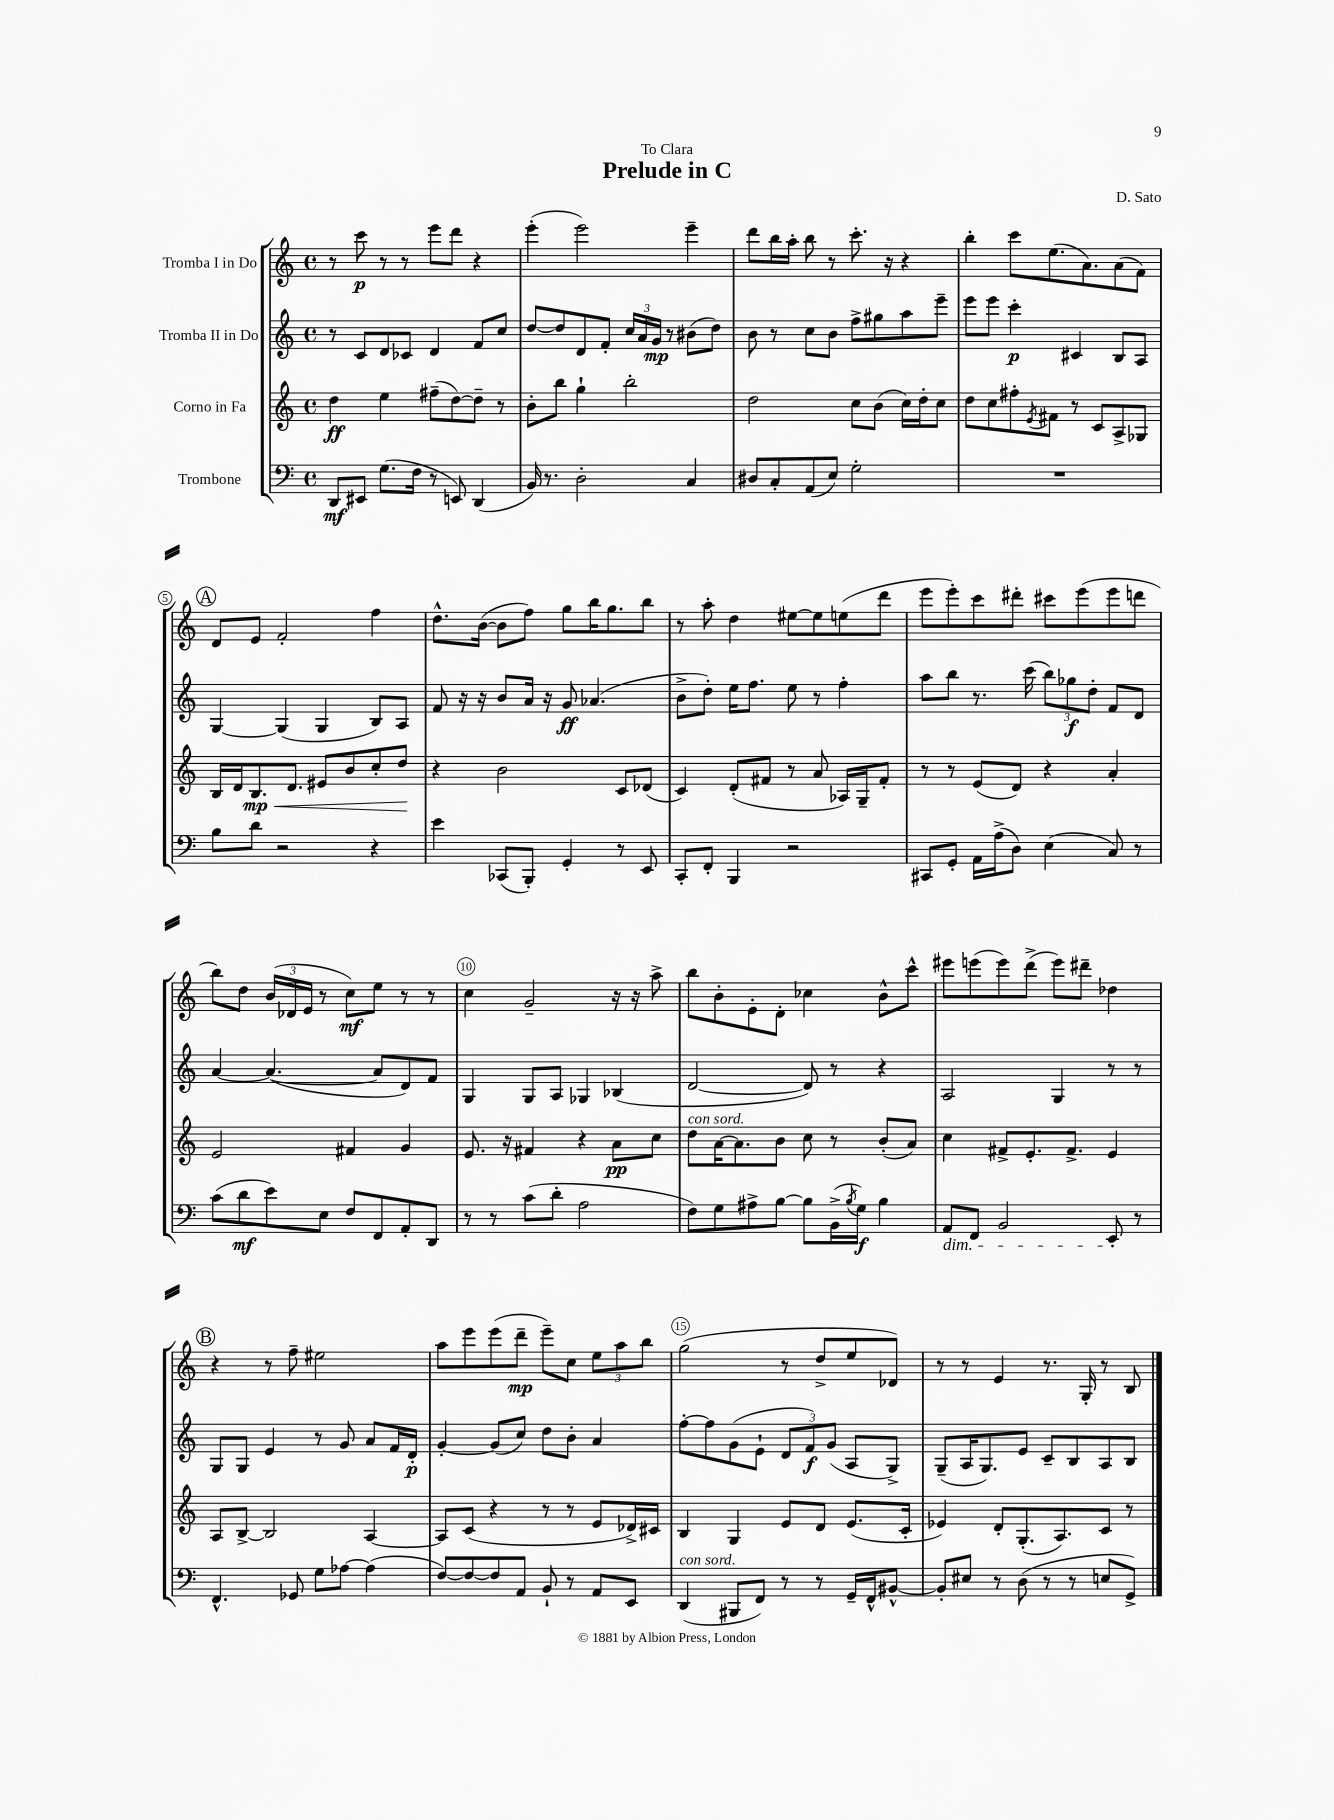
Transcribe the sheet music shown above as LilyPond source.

\header { title = "Prelude in C" composer = "D. Sato" dedication = "To Clara" }
<<
\new StaffGroup <<
\new Staff = "s0" \with { instrumentName = "Tromba I in Do" } {
    \clef treble \key c \major \defaultTimeSignature \time 4/4
    r8 c'''8\p r8 r8 e'''8 d'''8 r4 |
    e'''4-.( e'''2) e'''4-- |
    d'''8 b''16 a''16-. b''8 r8 c'''8.-. r16 r4 |
    b''4-. c'''8 e''8.( a'8.) a'8( f'8) |
    \mark \markup { \circle "A" } d'8 e'8 f'2-. f''4 |
    d''8.-^ b'16~( b'8 f''8) g''8 b''16 g''8. b''8 |
    r8 a''8-. d''4 eis''8~ eis''8 e''8( d'''8 |
    e'''8 e'''8-.) c'''8 dis'''8-. cis'''8 e'''8( e'''8 d'''8 |
    b''8) d''8 \tuplet 3/2 { b'16( des'16 e'16 } r8 c''8\mf) e''8 r8 r8 |
    c''4 g'2-- r16 r16 a''8-> |
    b''8 b'8-. e'8-. d'8-. ces''4 b'8-^ c'''8-^ |
    eis'''8 e'''8( e'''8) d'''8->( e'''8) dis'''8-- des''4 |
    \mark \markup { \circle "B" } r4 r8 f''8-- eis''2 |
    a''8 e'''8 e'''8( d'''8--\mp e'''8--) c''8 \tuplet 3/2 { e''8 a''8 b''8 } |
    g''2( r8 d''8-> e''8 des'8) |
    r8 r8 e'4 r8. g16-. r8 b8 \bar "|." |
}
\new Staff = "s1" \with { instrumentName = "Tromba II in Do" } {
    \clef treble \key c \major \defaultTimeSignature \time 4/4
    r8 c'8 d'8 ces'8 d'4 f'8 c''8 |
    d''8~ d''8 d'8 f'8-. \tuplet 3/2 { c''16 a'16 g'16\mp } r8 bis'8( d''8) |
    b'8 r8 c''8 b'8 f''8-> gis''8 a''8 e'''8-- |
    e'''8 e'''8 c'''4-.\p cis'4 b8 a8 |
    \mark \markup { \circle "A" } g4~ g4( g4 b8) a8 |
    f'8 r16 r16 b'8 a'16 r16 g'8\ff aes'4.( |
    b'8-> d''8-.) e''16 f''8. e''8 r8 f''4-. |
    a''8 b''8 r8. c'''16( \tuplet 3/2 { b''8) ges''8\f d''8-. } f'8 d'8 |
    a'4~ a'4.~( a'8 d'8) f'8 |
    g4 g8 a8 ges4 bes4( |
    d'2~ d'8) r8 r4 |
    a2 g4 r8 r8 |
    \mark \markup { \circle "B" } g8 g8 e'4 r8 g'8 a'8 f'16 d'16-.\p |
    g'4~-. g'8( c''8) d''8 b'8-. a'4 |
    f''8~-. f''8 g'8( e'8-! \tuplet 3/2 { d'8 f'8\f) g'8( } a8 g8->) |
    g8--( a16 g8.) e'8 c'8-- b8 a8 b8 \bar "|." |
}
\new Staff = "s2" \with { instrumentName = "Corno in Fa" } {
    \clef treble \key c \major \defaultTimeSignature \time 4/4
    d''4\ff e''4 fis''8--( d''8~) d''8-- r8 |
    b'8-. b''8 g''4-! b''2-. |
    d''2 c''8 b'8( c''16) d''16-. c''8 |
    d''8 c''8 fis''8-. \acciaccatura { e'8 } fis'8 r8 c'8 a8-> ges8 |
    \mark \markup { \circle "A" } b16 d'16 b8.\mp\< d'8. eis'8 b'8 c''8-. d''8\! |
    r4 b'2 c'8 des'8( |
    c'4) d'8-.( fis'8 r8 a'8 aes16) g16-- fis'8-. |
    r8 r8 e'8( d'8) r4 a'4-. |
    e'2 fis'4 g'4 |
    e'8. r16 fis'4 r4 a'8\pp c''8 |
    d''8^\markup { \italic "con sord." } a'16~ a'8. b'8 c''8 r8 b'8-.( a'8) |
    c''4 fis'8-> e'8.-. fis'8.-> e'4 |
    \mark \markup { \circle "B" } a8 b8~-> b2 a4~ |
    a8 c'8( r4 r8 r8 e'8 des'16->) cis'16 |
    b4 g4 e'8 d'8 e'8.( c'16-. |
    ees'4) d'8-. g8.-.( a8.) c'8 r8 \bar "|." |
}
\new Staff = "s3" \with { instrumentName = "Trombone" } {
    \clef bass \key c \major \defaultTimeSignature \time 4/4
    d,8\mf eis,8 g8.( f16 r8 e,8) d,4( |
    b,16) r8. d2-. c4 |
    dis8 c8-. a,8( e8) g2-. |
    R1 |
    \mark \markup { \circle "A" } b8 d'8 r2 r4 |
    e'4 ces,8( b,,8-.) g,4-. r8 e,8 |
    c,8-. f,8-. b,,4 r2 |
    cis,8 g,8-. a,16 a16->( d8) e4( c8) r8 |
    c'8( d'8\mf e'8) e8 f8 f,8 a,8-. d,8 |
    r8 r8 c'8( d'8-. a2 |
    f8) g8 ais8-> b8~ b8 b,16->( \acciaccatura { b8 } g16\f) b4 |
    a,8\dim f,8 b,2 e,8-.\! r8 |
    \mark \markup { \circle "B" } f,4.-^ ges,8 g8 aes8~ aes4( |
    f8~) f8~ f8 a,8 b,8-! r8 a,8 e,8 |
    d,4^\markup { \italic "con sord." }( bis,,8 f,8) r8 r8 g,16-- f,16-^ bis,8~-^ |
    bis,8-. eis8 r8 d8( r8 r8 e8 g,8->) \bar "|." |
}
>>
>>
\layout { \context { \Score \override BarNumber.break-visibility = ##(#f #t #t) barNumberVisibility = #(every-nth-bar-number-visible 5) \override BarNumber.stencil = #(make-stencil-circler 0.1 0.3 ly:text-interface::print) } }
